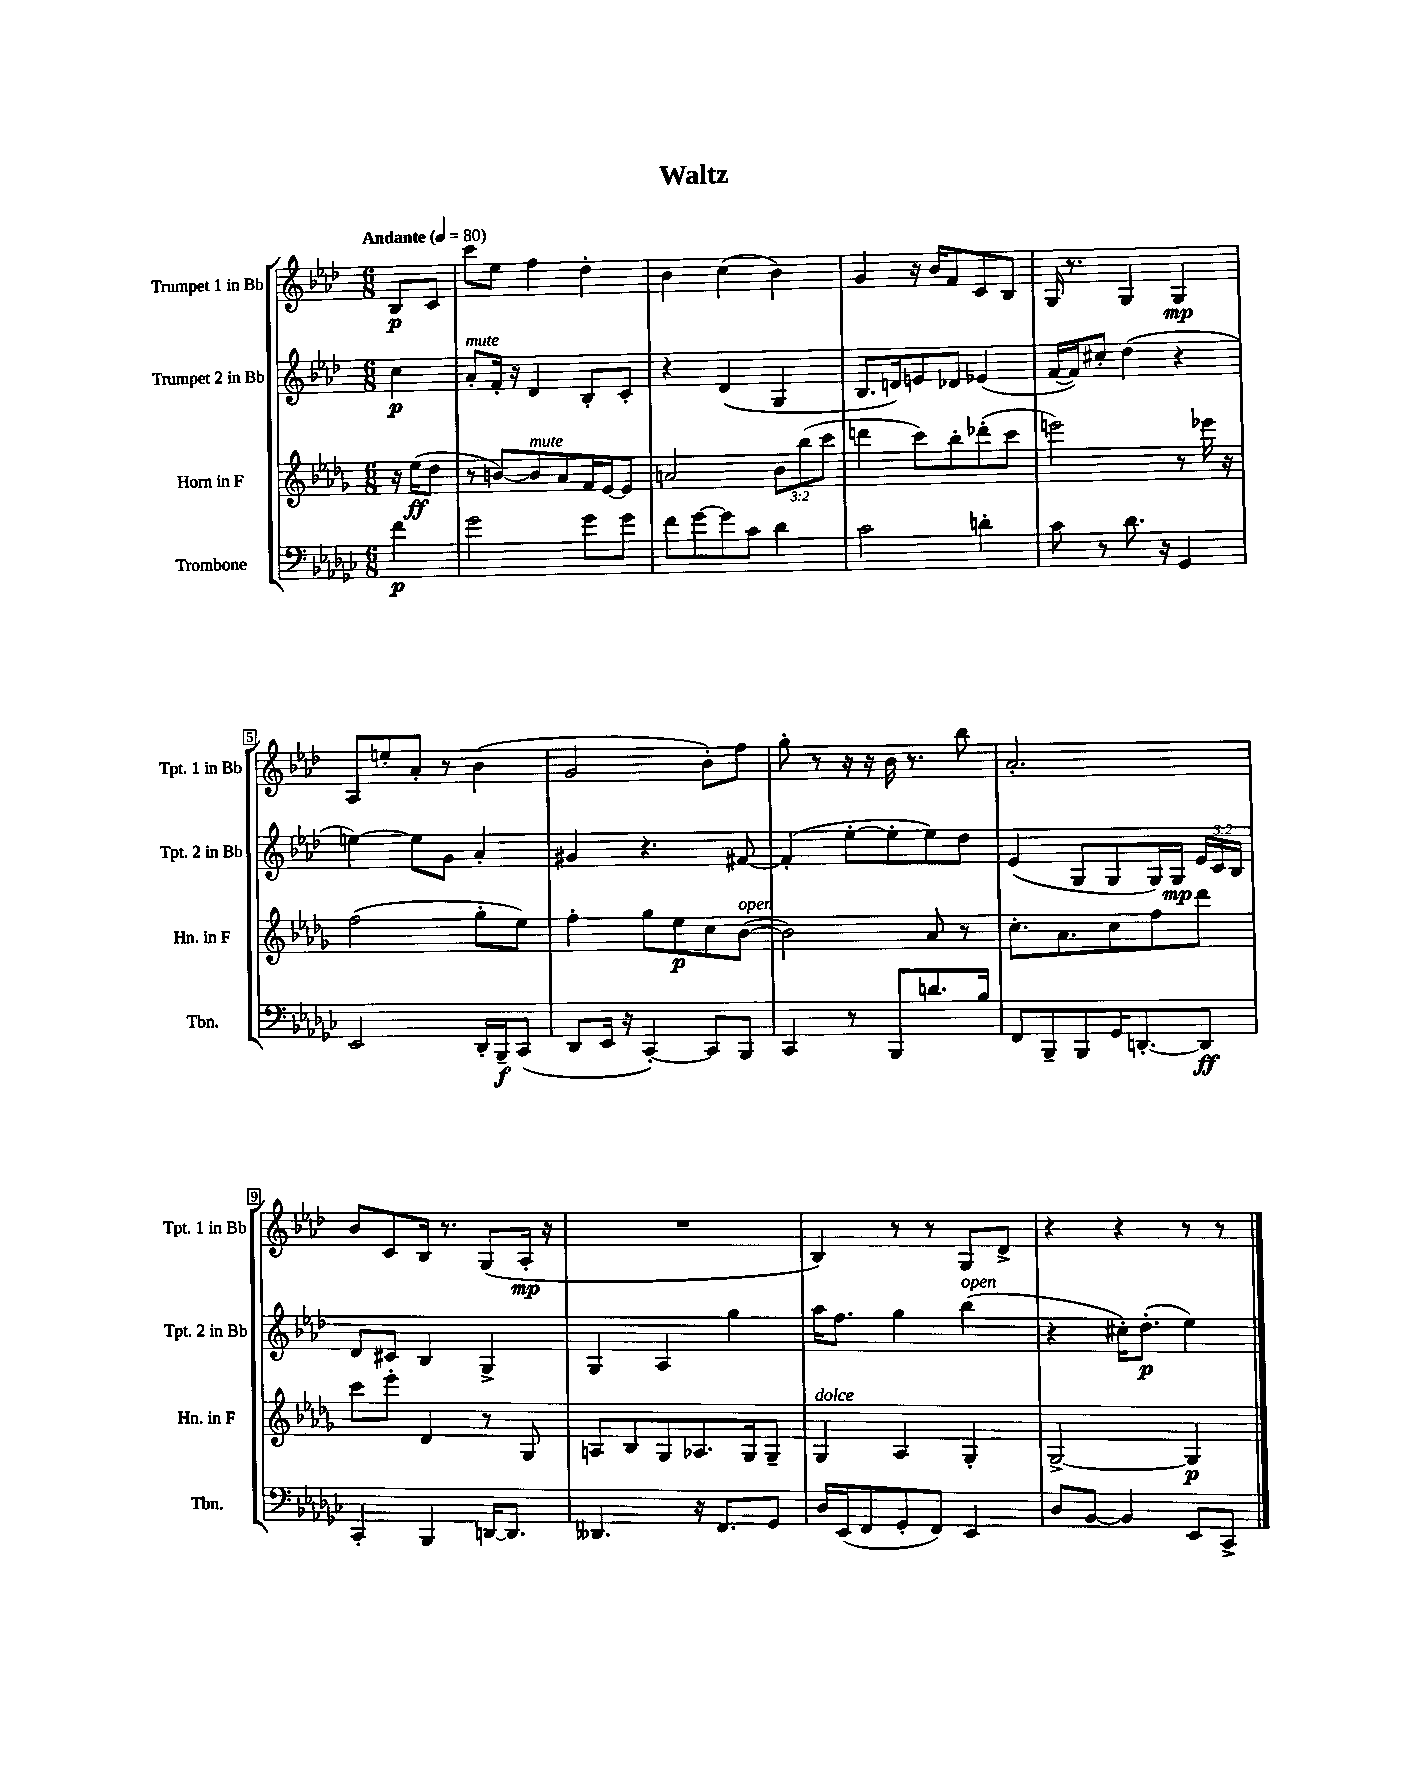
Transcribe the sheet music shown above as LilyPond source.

\header { title = "Waltz" }
<<
\new StaffGroup <<
\new Staff = "s0" \with { instrumentName = "Trumpet 1 in Bb" shortInstrumentName = "Tpt. 1 in Bb" } {
    \clef treble \key aes \major \numericTimeSignature \time 6/8 \partial 4 \tempo "Andante" 4 = 80
    \autoBeamOff bes8[\p c'8] |
    c'''8[ ees''8] f''4 des''4-. |
    bes'4 c''4( bes'4) |
    g'4 r16 bes'16[ f'8 c'8 bes8] |
    g16 r8. g4 g4\mp |
    aes8[ e''8-. aes'8]-. r8 bes'4( |
    g'2 bes'8[-.) f''8] |
    g''8-. r8 r16 r16 bes'16 r8. bes''8 |
    aes'2.-. |
    bes'8[ c'8 bes16] r8. g8[( aes16]-.\mp r16 |
    R2. |
    bes4) r8 r8 g8[ des'8]-> |
    r4 r4 r8 r8 \bar "|." |
}
\new Staff = "s1" \with { instrumentName = "Trumpet 2 in Bb" shortInstrumentName = "Tpt. 2 in Bb" } {
    \clef treble \key aes \major \numericTimeSignature \time 6/8 \override Staff.TupletNumber.text = #tuplet-number::calc-fraction-text \partial 4
    \autoBeamOff c''4\p |
    aes'8[-.^\markup { \italic "mute" } f'16]-. r16 des'4 bes8[-. c'8]-. |
    r4 des'4( g4 |
    bes8.[ d'16) e'8 des'8] ees'4( |
    f'16[~ f'16) cis''8]-. des''4( r4 |
    e''4~) e''8[ g'8] aes'4-. |
    gis'4 r4. fis'8~ |
    fis'4-.( ees''8[~-. ees''8-. ees''8) des''8] |
    ees'4( g8[ g8 g16) g16]\mp \tuplet 3/2 { ees'16[ c'16 bes16] } |
    des'8[ cis'8] bes4 g4-> |
    g4 aes4 g''4 |
    aes''16[ f''8.] g''4 bes''4^\markup { \italic "open" }( |
    r4 cis''16[-.) des''8.]-.\p( ees''4) \bar "|." |
}
\new Staff = "s2" \with { instrumentName = "Horn in F" shortInstrumentName = "Hn. in F" } {
    \clef treble \key des \major \numericTimeSignature \time 6/8 \override Staff.TupletNumber.text = #tuplet-number::calc-fraction-text \partial 4
    \autoBeamOff r16 ees''16[\ff( des''8] |
    r8 b'8[~) b'8^\markup { \italic "mute" } aes'8 f'16 ees'16~ ees'8] |
    a'2 \tuplet 3/2 { bes'8[ bes''8( c'''8] } |
    d'''4 c'''8[) bes''8-. des'''8-.( c'''8] |
    e'''2) r8 ees'''16 r16 |
    f''2( ges''8[-. ees''8]) |
    f''4-. ges''8[ ees''8\p c''8 bes'8]~^\markup { \italic "open" }( |
    bes'2) aes'8 r8 |
    c''8.[-. aes'8. c''8 f''8 des'''8] |
    c'''8[ ees'''8]-. des'4 r8 ges8 |
    a8[ bes8 ges8 aes8. ges16 ges8]-- |
    ges4^\markup { \italic "dolce" } aes4 ges4-. |
    ges2~-> ges4\p \bar "|." |
}
\new Staff = "s3" \with { instrumentName = "Trombone" shortInstrumentName = "Tbn." } {
    \clef bass \key ges \major \numericTimeSignature \time 6/8 \partial 4
    \autoBeamOff f'4\p |
    ges'2 ges'8[ ges'8] |
    f'8[ ges'8~ ges'8 ces'8] des'4 |
    ces'2 d'4-. |
    ces'8 r8 des'8. r16 ges,4 |
    ees,2 des,16[-. bes,,16--\f ces,8]( |
    des,8[ ees,16] r16 ces,4~-.) ces,8[ bes,,8] |
    ces,4 r8 bes,,8[ d'8. bes16] |
    f,8[ bes,,8-- bes,,8 ges,16 d,8.~-. d,8]\ff |
    ces,4-. bes,,4 d,16[~ d,8.] |
    deses,4. r16 f,8.[ ges,8] |
    des16[ ees,16( f,8 ges,8-. f,8]) ees,4 |
    des8[ bes,8]~ bes,4 ees,8[ ces,8]-> \bar "|." |
}
>>
>>
\layout { \context { \Score \override BarNumber.stencil = #(make-stencil-boxer 0.1 0.3 ly:text-interface::print) } }
